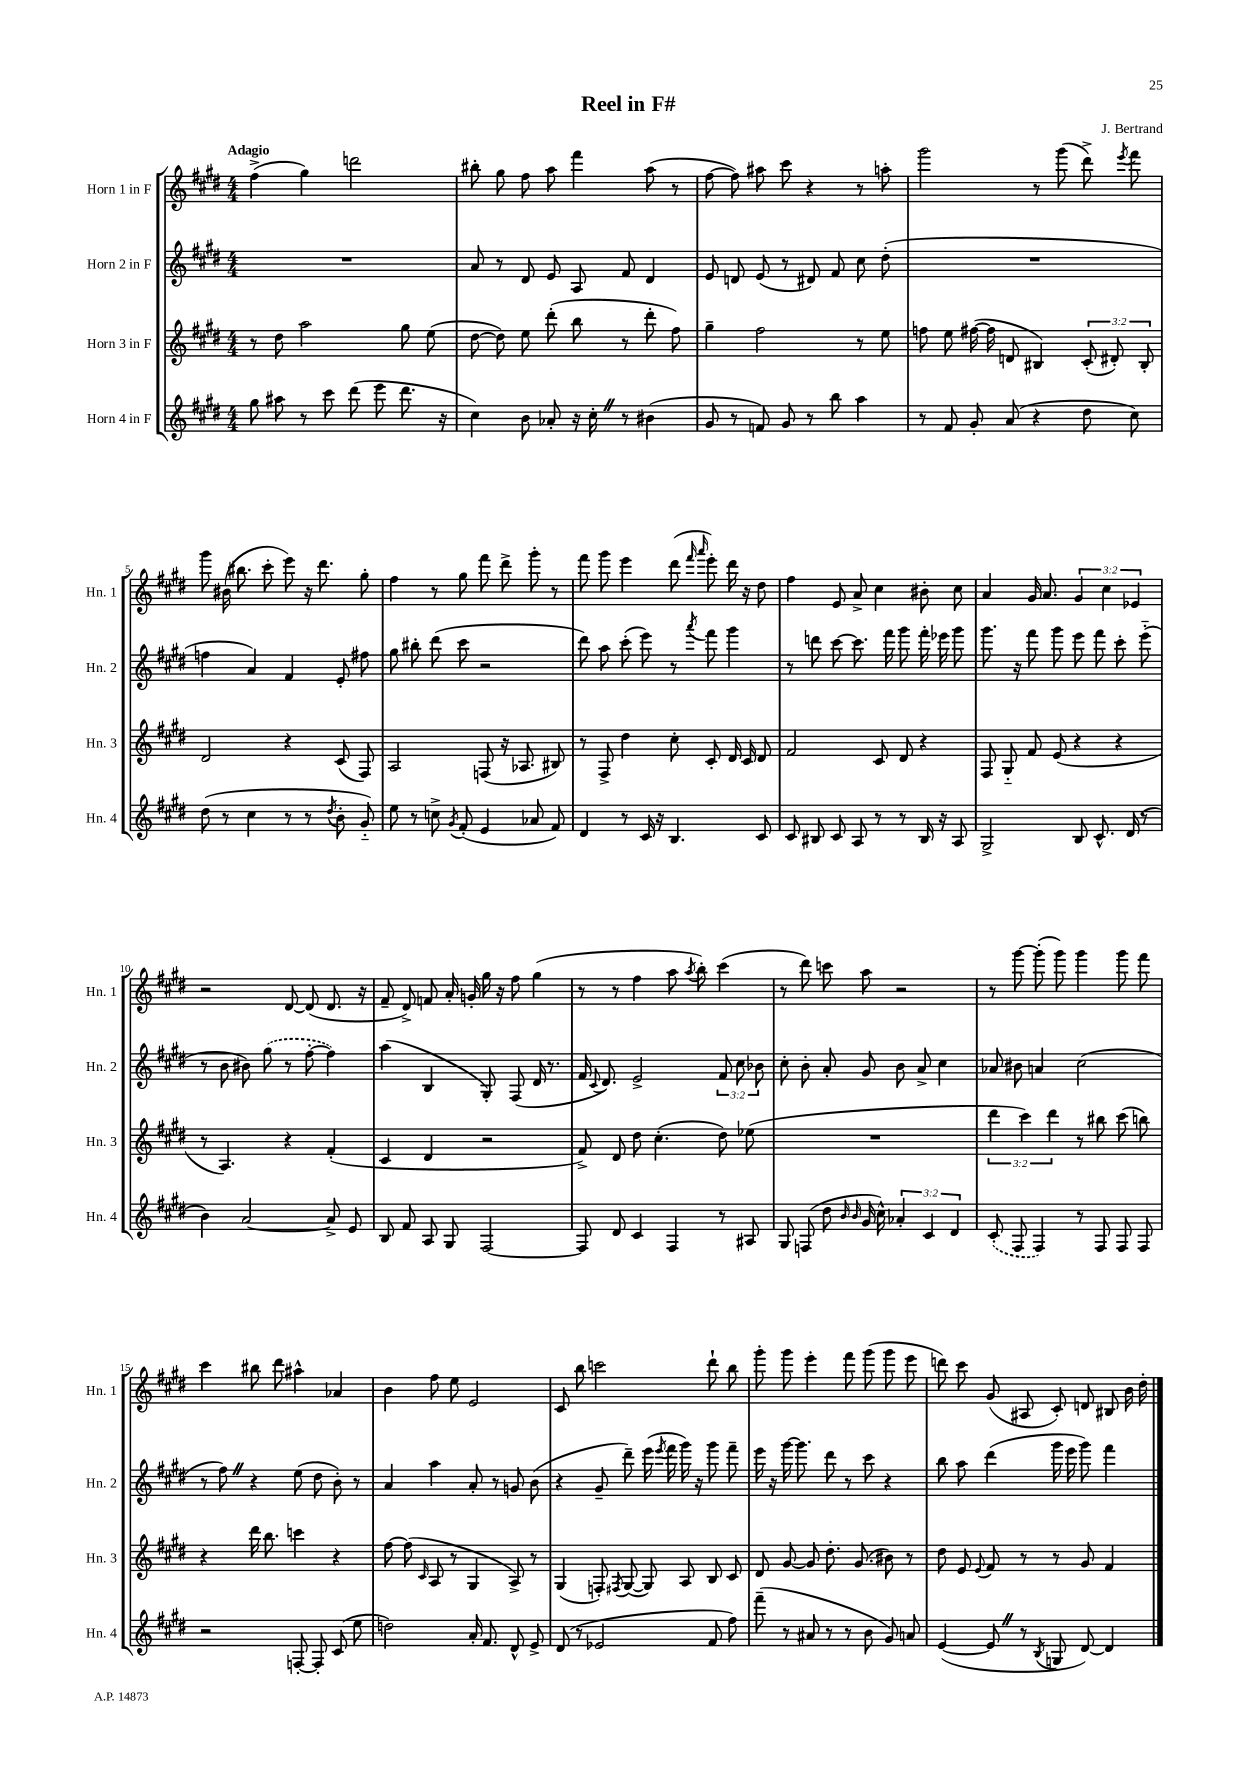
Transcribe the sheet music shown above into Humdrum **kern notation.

**kern	**kern	**kern	**kern
*staff4	*staff3	*staff2	*staff1
*clefG2	*clefG2	*clefG2	*clefG2
*k[f#c#g#d#]	*k[f#c#g#d#]	*k[f#c#g#d#]	*k[f#c#g#d#]
*M4/4	*M4/4	*M4/4	*M4/4
8gg#	8r	1r	(4ff#^
8aa#	8dd#	.	.
8r	2aa	.	4gg#)
8ccc#	.	.	.
(8ddd#	.	.	2ddd
8eee	.	.	.
8.ddd#	8gg#	.	.
.	(8ee	.	.
16r	.	.	.
=	=	=	=
4cc#)	[8dd#	8a	8bb#'
.	8dd#])	8r	8gg#
8b	8ee	8d#	8ff#
8a-'	(8ddd#'	8e	8aa
16r	8bb	8A	4fff#
16cc#'	.	.	.
8r	8r	8f#	.
(4b#	8ddd#'	4d#	(8aa
.	8ff#)	.	8r
=	=	=	=
8g#	4gg#~	8e	[8ff#
8r	.	8d	8ff#])
8f)	2ff#	(8e	8aa#
8g#	.	8r	8ccc#
8r	.	8d#)	4r
8bb	.	8f#	.
4aa	8r	8cc#	8r
.	8ee	(8dd#'	8aa'
=	=	=	=
8r	8ff	1r	2ggg#
8f#	8ee	.	.
8g#'	([16ff#	.	.
.	16ff#]	.	.
(8a	8d	.	.
4r	4B#)	.	8r
.	.	.	(8ggg#
8dd#	(12c#'	.	8ddd#^)
.	12d#')	.	.
.	.	.	8qeee
8cc#)	.	.	8fff#
.	12B#'	.	.
=	=	=	=
(8dd#	2d#	4ff	8ggg#
8r	.	.	(16b#
.	.	.	8.bb#
4cc#	.	4a)	.
.	.	.	8ccc#'
8r	4r	4f#	8eee)
8r	.	.	16r
.	.	.	8.ddd#
8qdd#	.	.	.
8b'	(8c#	8e'	.
8g#'~)	8F#)	8ff#	8gg#'
=	=	=	=
8ee	2A	8gg#	4ff#
8r	.	8bb#'	.
8cc^	.	(8ddd#	8r
8qg#	.	.	.
(8f#'	.	8ccc#	8gg#
4e	(8F	2r	8fff#
.	16r	.	8ddd#^
.	8.A-	.	.
8a-	.	.	8ggg#'
8f#)	8B#)	.	8r
=	=	=	=
4d#	8r	8ddd#)	8fff#
.	8F#^	8aa	8ggg#
8r	4dd#	(8ccc#'	4eee
16c#	.	8eee)	.
16r	.	.	.
4.B	8cc#'	8r	(8ddd#
.	.	.	16qqfff#
.	.	8qaaa	16qqaaa
.	8c#'	8fff#	8eee')
.	16d#	4ggg#	16ddd#
.	16c#	.	16r
8c#	8d#	.	8dd#
=	=	=	=
8c#	2f#	8r	4ff#
8B#	.	8ddd	.
8c#	.	[8ccc#	8e
8A	.	8.ccc#]	8a^
8r	8c#	.	4cc#
.	.	16fff#	.
8r	8d#	8ggg#	.
16B#	4r	16fff#'	8b#'
16r	.	16eee-	.
8A	.	8ggg#	8cc#
=	=	=	=
2G#^	8F#	8.ggg#	4a
.	8G#'~	.	.
.	.	16r	.
.	8f#	8fff#	16g#
.	.	.	8.a
.	(8e	8ggg#	.
8B	4r	8eee	6g#
8.c#^^	.	8fff#	.
.	.	.	6cc#
.	4r	8ccc#'	.
(16d#	.	.	.
.	.	.	6e-
8r	.	(8eee'~	.
=	=	=	=
4b)	8r	8r	2r
.	4.A)	8b	.
[2a	.	8b#)	.
.	.	(8gg#	.
.	4r	8r	[8d#
.	.	[8ff#'	(8d#]
8a^]	(4f#'	4ff#])	8.d#
8e	.	.	.
.	.	.	16r
=	=	=	=
8B	4c#	(4aa	8f#~
8f#	.	.	8d#^)
8A	4d#	4B	8f
8G#	.	.	16a'
.	.	.	16g'
[2F#	2r	8G#')	16gg#
.	.	.	16r
.	.	(8F#	8ff#
.	.	16d#	(4gg#
.	.	8.r	.
=	=	=	=
8F#]	8f#^)	16f#	8r
.	.	8qqc#	.
.	.	8.d#)	.
8d#	8d#	.	8r
4c#	8dd#	2e^	4ff#
.	(4.cc#'	.	.
4F#	.	.	8aa
.	.	.	8qaa
.	.	.	8bb')
8r	8dd#)	12f#	(4ccc#
.	.	12cc#	.
8A#	(8ee-	.	.
.	.	12b-	.
=	=	=	=
8G#	1r	8cc#'	8r
(8F	.	8b'	8ddd#)
8dd#	.	8a'	8ccc
16qqb	.	.	.
16qqb	.	.	.
16g#	.	8g#	8aa
16cc#^^)	.	.	.
6a-'	.	8b	2r
.	.	8a^	.
6c#	.	.	.
.	.	4cc#	.
6d#	.	.	.
=	=	=	=
(8c#'	6ddd#	8a-	8r
8F#	.	8b#	[8ggg#
.	6ccc#)	.	.
4F#)	.	4a	(8ggg#']
.	6ddd#	.	.
.	.	.	8ggg#)
8r	8r	(2cc#	4ggg#
8F#	8bb#	.	.
8F#	(8ccc#	.	8ggg#
8F#	8bb)	.	8fff#
=	=	=	=
2r	4r	8r	4ccc#
.	.	8ff#)	.
.	16ddd#	4r	8bb#
.	8.bb	.	.
.	.	.	8ddd#
[8F'	4ccc	(8ee	4aa#^^
8F']	.	8dd#	.
(8c#	4r	8b')	4a-
8ee	.	8r	.
=	=	=	=
2dd)	[8ff#	4a	4b
.	(8ff#]	.	.
.	16qqc#	.	.
.	8A	4aa	8ff#
.	8r	.	8ee
16a'	4G#	8a'	2e
8.f#	.	.	.
.	.	8r	.
8d#^^	8A^)	8g	.
8e^	8r	(8b	.
=	=	=	=
(8d#	(4G#	4r	8c#
8r	.	.	8bb
2e-	8F')	8g#~	2ccc
.	8qF#	.	.
.	([8G#	8ddd#~)	.
.	8G#])	(16eee	.
.	.	8qeee	.
.	.	16fff#	.
.	8A	16ggg#)	.
.	.	16r	.
8f#	8B	8ggg#	8ddd#`
8ff#)	8c#	8fff#~	8bb
=	=	=	=
(8fff#~	8d#	16eee	8ggg#'
.	.	16r	.
8r	[8g#	[16ggg#	8ggg#
.	.	8.ggg#]	.
8a#	8g#]	.	4eee'
8r	8.dd#'	8ddd#	.
8r	.	8r	8fff#
.	(8.g#	.	.
8b	.	8ccc#	(8ggg#
8g#)	8b#)	4r	8ggg#
8a	8r	.	8eee
=	=	=	=
([4e	8dd#	8bb	8ddd)
.	8e	8aa	8ccc#
.	8qqe	.	.
8e]	8f#	(4ddd#	(8g#
8r	8r	.	8A#
8qB	.	.	.
8G	8r	16ggg#	8c#')
.	.	16eee	.
[8d#)	8g#	8ggg#)	8d
4d#]	4f#	4fff#	8B#
.	.	.	16b
.	.	.	16dd#'
==	==	==	==
*-	*-	*-	*-
